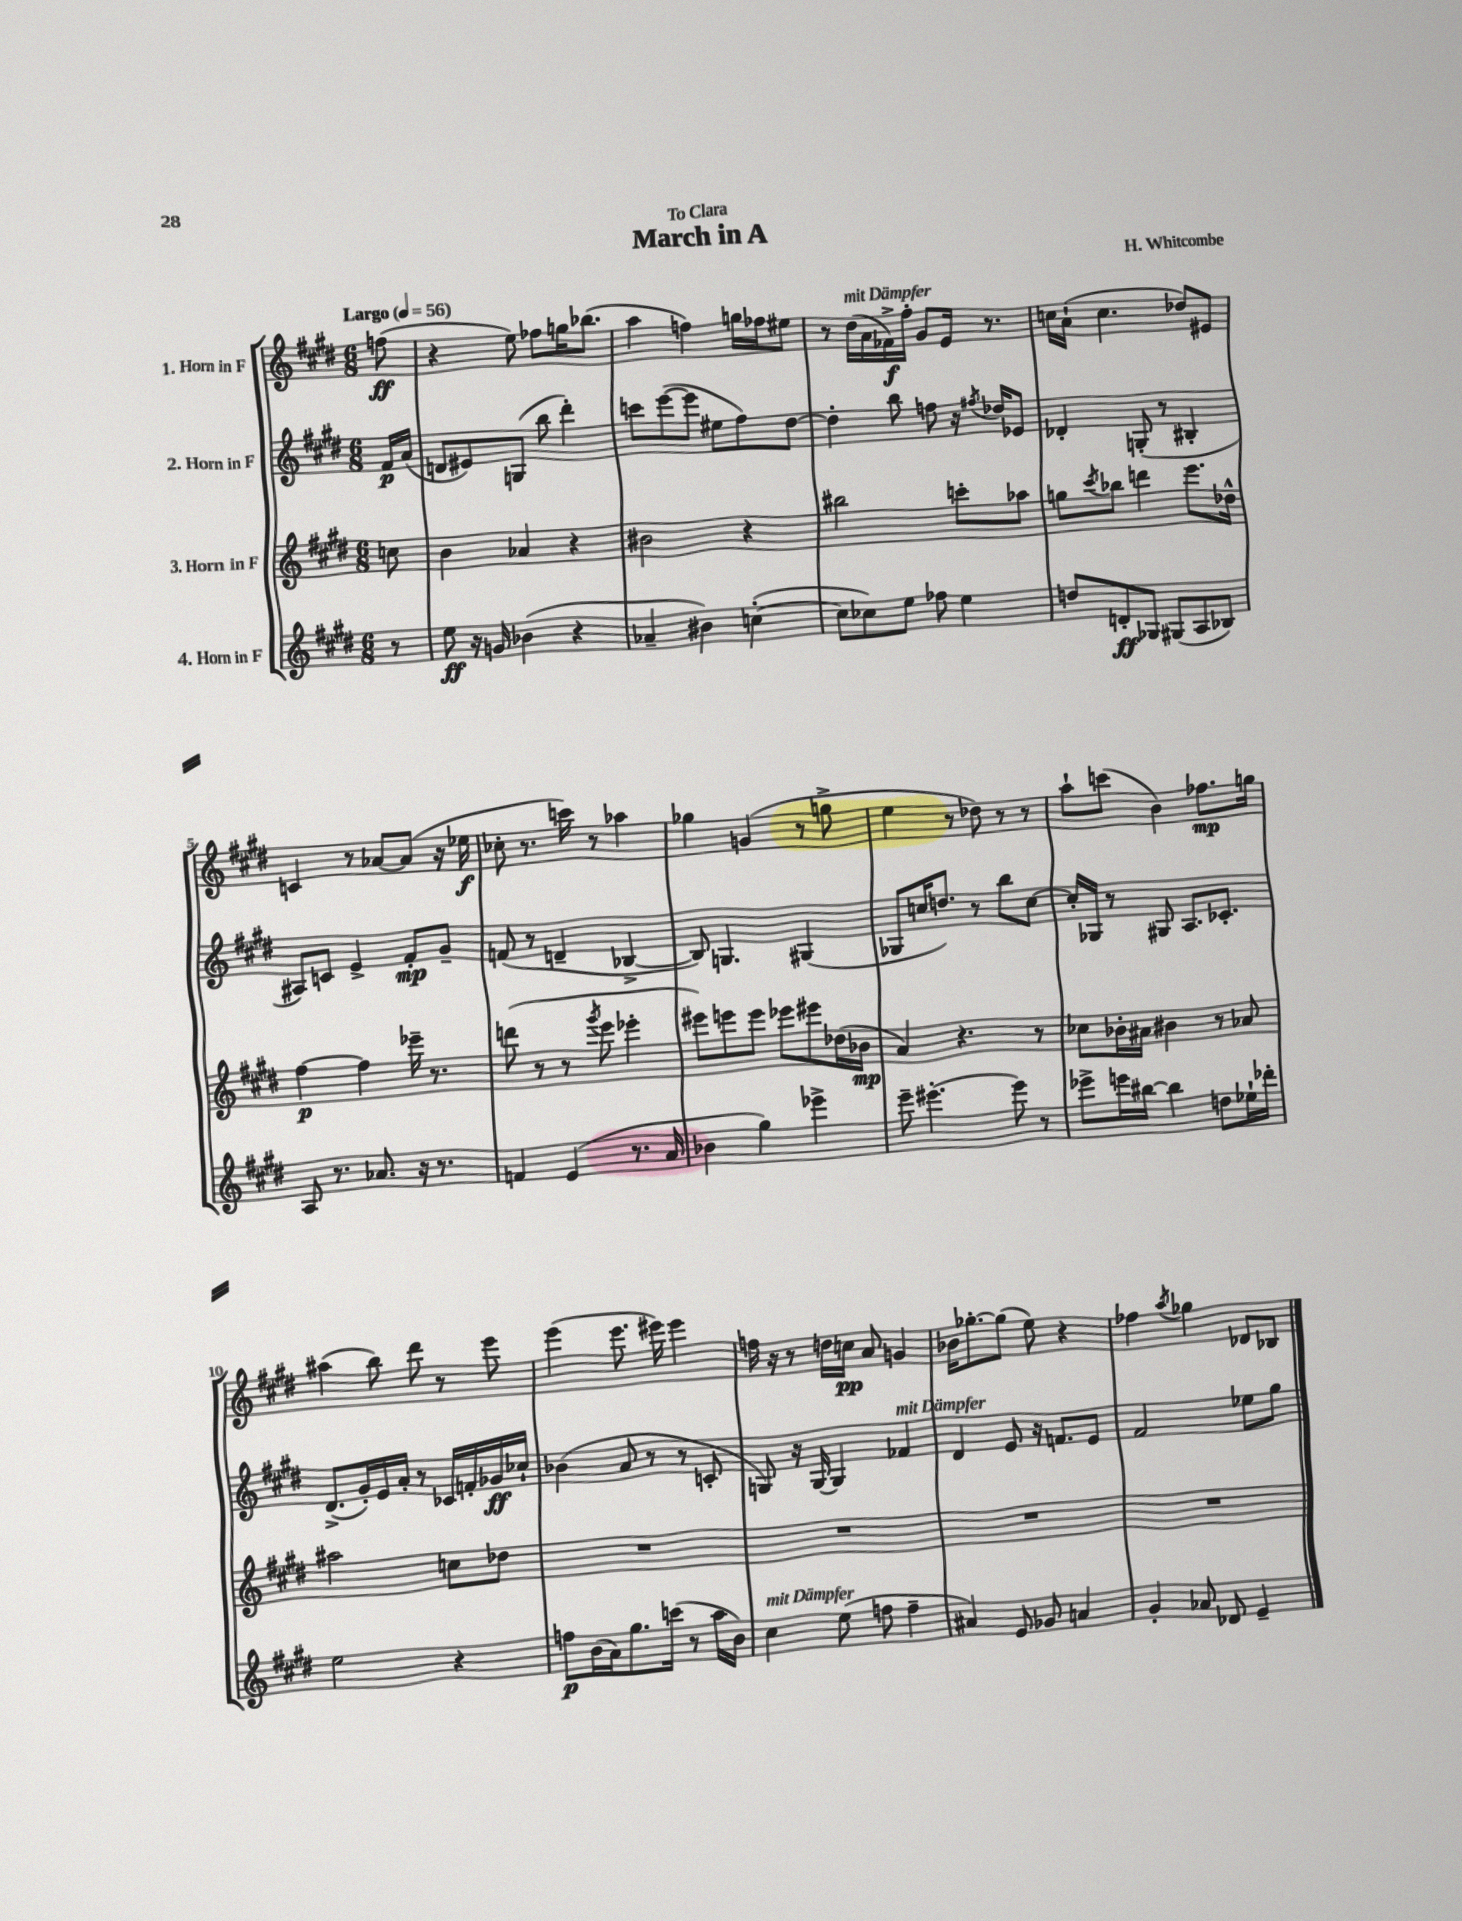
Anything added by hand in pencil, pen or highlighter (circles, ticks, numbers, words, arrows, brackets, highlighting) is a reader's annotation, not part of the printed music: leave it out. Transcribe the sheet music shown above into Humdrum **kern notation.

**kern	**dynam	**kern	**dynam	**kern	**dynam	**kern	**dynam
*part4	*part4	*part3	*part3	*part2	*part2	*part1	*part1
*staff4	*staff4	*staff3	*staff3	*staff2	*staff2	*staff1	*staff1
*I"4. Horn in F	*	*I"3. Horn in F	*	*I"2. Horn in F	*	*I"1. Horn in F	*
*clefG2	*	*clefG2	*	*clefG2	*	*clefG2	*
*k[f#c#g#d#]	*	*k[f#c#g#d#]	*	*k[f#c#g#d#]	*	*k[f#c#g#d#]	*
*M6/8	*	*M6/8	*	*M6/8	*	*M6/8	*
*MM56	*	*MM56	*	*MM56	*	*MM56	*
=	=	=	=	=	=	=	=
!	!	!	!	!	!	!LO:TX:a:B:t=Largo	!
8r	.	8ccn\	.	16f#/LL	p	(8ffn\	ff
.	.	.	.	(16a/JJ	.	.	.
=1	=1	=1	=1	=1	=1	=1	=1
8ee\	ff	4b\	.	8dn/L	.	4r	.
16r	.	.	.	8e#X/)	.	.	.
16gn/	.	.	.	.	.	.	.
(4b-X\	.	4a-X/	.	(8Gn/J	.	8ee\)	.
.	.	.	.	8bb\	.	8ff-X\L	.
4r	.	4r	.	4ddd#'\)	.	16ggn\K	.
.	.	.	.	.	.	(8.bb-X\J	.
=2	=2	=2	=2	=2	=2	=2	=2
4a-X~/	.	2b#X\	.	8cccn\L	.	4aa\	.
.	.	.	.	([8eee\	.	.	.
4b#X\)	.	.	.	8eee\J]	.	4ffn\)	.
.	.	.	.	8ee#X\L	.	.	.
([4ccn'\	.	4r	.	8ff#\)	.	16ggn\LL	.
.	.	.	.	.	.	16ff-X\J	.
.	.	.	.	[8dd#\J	.	8ee#X\J	.
=3	=3	=3	=3	=3	=3	=3	=3
8cc\L]	.	2bb#X\	.	4dd#'\]	.	8r	.
!	!	!	!	!	!	!LO:TX:a:i:t=mit Dämpfer	!
8cc-X\)	.	.	.	.	.	(16dd#\LL	.
.	.	.	.	.	.	16a\	.
8ee\J	.	.	.	8bb\	.	16f-X^\)	f
.	.	.	.	.	.	16ff#'\JJ	.
8ff-X\	.	.	.	8ffn\	.	8g#/L	.
4ee\	.	8cccn'\L	.	16r	.	16e/Jk	.
.	.	.	.	8qff#X/	.	.	.
.	.	.	.	16dd-X/KL	.	8.r	.
.	.	8aa-X\J	.	8e-X/J	.	.	.
=4	=4	=4	=4	=4	=4	=4	=4
8ddn/L	.	8ggn\L	.	4d-X'/	.	16ccn\LL	.
.	.	.	.	.	.	(16a`\JJ	.
.	.	8qccc#/	.	.	.	.	.
8dn'/	ff	8bb-X\J	.	.	.	4.cc\	.
8G-X/J	.	4dddn\	.	(8Gn'/	.	.	.
(8G#X/L	.	.	.	8r	.	.	.
8A/	.	8.eee\L	.	4B#X'/	.	8dd-X/L)	.
8B-X/J)	.	.	.	.	.	8e#X/J	.
.	.	16dd-X^^\Jk	.	.	.	.	.
!!LO:LB:g=z
=5	=5	=5	=5	=5	=5	=5	=5
8A/	.	[4ff#\	p	8A#X/L)	.	4cn/	.
8.r	.	.	.	8cn/J	.	.	.
.	.	4ff#\]	.	4e^/	.	8r	.
8.a-X/	.	.	.	.	.	.	.
.	.	.	.	.	.	[8a-X/L	.
16r	.	16eee-X~\	.	8f#'/L	mp	(8a-/J]	.
8.r	.	8.r	.	.	.	.	.
.	.	.	.	8g#~/J	.	16r	.
.	.	.	.	.	.	16ee-X\	f
=6	=6	=6	=6	=6	=6	=6	=6
4fn/	.	(8dddn\	.	(8fn/	.	8cc-X'\	.
.	.	8r	.	8r	.	8.r	.
(4e/	.	8r	.	4dn~/	.	.	.
.	.	.	.	.	.	16cccn\)	.
.	.	8qggg#/	.	.	.	.	.
.	.	8eee\	.	.	.	8r	.
8.r	.	4eee-X'\	.	[4B-X^/	.	4aa-X\	.
16a/	.	.	.	.	.	.	.
=7	=7	=7	=7	=7	=7	=7	=7
4b-X\	.	8eee#X\L)	.	8B-/])	.	4gg-X\	.
.	.	8eeen\	.	4.Gn/	.	.	.
4gg#\)	.	8eee\J	.	.	.	(4gn/	.
.	.	8eee-X\L	.	.	.	.	.
4eee-X^\	.	8eee#X\	.	(4G#X/	.	8r	.
.	.	(16dd-X\L	.	.	.	8ggn^\	.
.	.	16b-X\JJ	mp	.	.	.	.
=8	=8	=8	=8	=8	=8	=8	=8
8eee~\	.	4a/)	.	8G-X/L	.	4ee\	.
[4.eee#X'\	.	.	.	16ccn/K	.	.	.
.	.	.	.	8.ddn/J)	.	.	.
.	.	4.r	.	.	.	8r	.
.	.	.	.	8r	.	8dd-X\)	.
8eee#\]	.	.	.	8bb\L	.	8r	.
8r	.	8r	.	[8cc\J	.	8r	.
=9	=9	=9	=9	=9	=9	=9	=9
8eee-X^\L	.	8cc-X\L	.	16cc'/LL]	.	8aa`\L	.
.	.	.	.	16G-X/JJ	.	.	.
16eeen\L	.	16b-X'\L	.	8r	.	(8cccn\J	.
[16bb#X\JJ	.	16a#X\JJ	.	.	.	.	.
4bb#\]	.	4b#X\	.	8G#X/	.	4b\)	.
.	.	.	.	8.A/L	.	.	.
8ddn\L	.	8r	.	.	.	8.ff-X\L	mp
.	.	.	.	8.c-X'/J	.	.	.
16ee-X`\L	.	8a-X/	.	.	.	.	.
16ddd-X'\JJ	.	.	.	.	.	16ggn\Jk	.
!!LO:LB:g=z
=10	=10	=10	=10	=10	=10	=10	=10
2ee\	.	2aa#X\	.	(8.d#^/L	.	(4aa#X\	.
.	.	.	.	16g#'/L)	.	.	.
.	.	.	.	16e/	.	8bb\)	.
.	.	.	.	16a'/JJ	.	.	.
.	.	.	.	8r	.	8ddd#\	.
4r	.	8ccn\L	.	16c-X/LL	.	8r	.
.	.	.	.	16fn'/	.	.	.
.	.	8dd-X\J	.	16g-X/	ff	8eee\	.
.	.	.	.	16cc-X`/JJ	.	.	.
=11	=11	=11	=11	=11	=11	=11	=11
8ffn\L	p	2.r	.	(4b-X\	.	(4eee\	.
(16b\L	.	.	.	.	.	.	.
16a\J)	.	.	.	.	.	.	.
8.gg#\	.	.	.	8a/	.	8.eee\	.
.	.	.	.	8r	.	.	.
(16cccn\Jk	.	.	.	.	.	16eee#X\)	.
8r	.	.	.	8r	.	4eee#\	.
16aa\LL	.	.	.	8cn'/	.	.	.
16b\JJ)	.	.	.	.	.	.	.
=12	=12	=12	=12	=12	=12	=12	=12
!LO:TX:a:i:t=mit Dämpfer	!	!	!	!	!	!	!
4cc#\	.	2.r	.	8Gn/)	.	16ffn\	.
.	.	.	.	.	.	16r	.
.	.	.	.	16r	.	8r	.
.	.	.	.	[16G/	.	.	.
(8ee\	.	.	.	4G/]	.	16ddn\LL	.
.	.	.	.	.	.	16ccn\JJ	pp
8ffn\	.	.	.	.	.	8a/	.
!	!	!	!	!LO:TX:a:i:t=mit Dämpfer	!	!	!
4ff~\	.	.	.	4f-X/	.	4gn/	.
=13	=13	=13	=13	=13	=13	=13	=13
4a#X/)	.	2.r	.	4d#/	.	16b-X\KL	.
.	.	.	.	.	.	[8.gg-X'\	.
8e/	.	.	.	8e/	.	(8gg-\J]	.
8g-X/	.	.	.	16r	.	8ee\)	.
.	.	.	.	8.fn/L	.	.	.
4an/	.	.	.	.	.	4r	.
.	.	.	.	8e/J	.	.	.
=14	=14	=14	=14	=14	=14	=14	=14
4g#'/	.	2.r	.	2f#/	.	4ff-X\	.
.	.	.	.	.	.	8qaa/	.
8a-X/	.	.	.	.	.	4gg-X\	.
8d-X/	.	.	.	.	.	.	.
4e~/	.	.	.	8ee-X\L	.	8d-X/L	.
.	.	.	.	8gg#\J	.	8B-X/J	.
==	==	==	==	==	==	==	==
*-	*-	*-	*-	*-	*-	*-	*-
